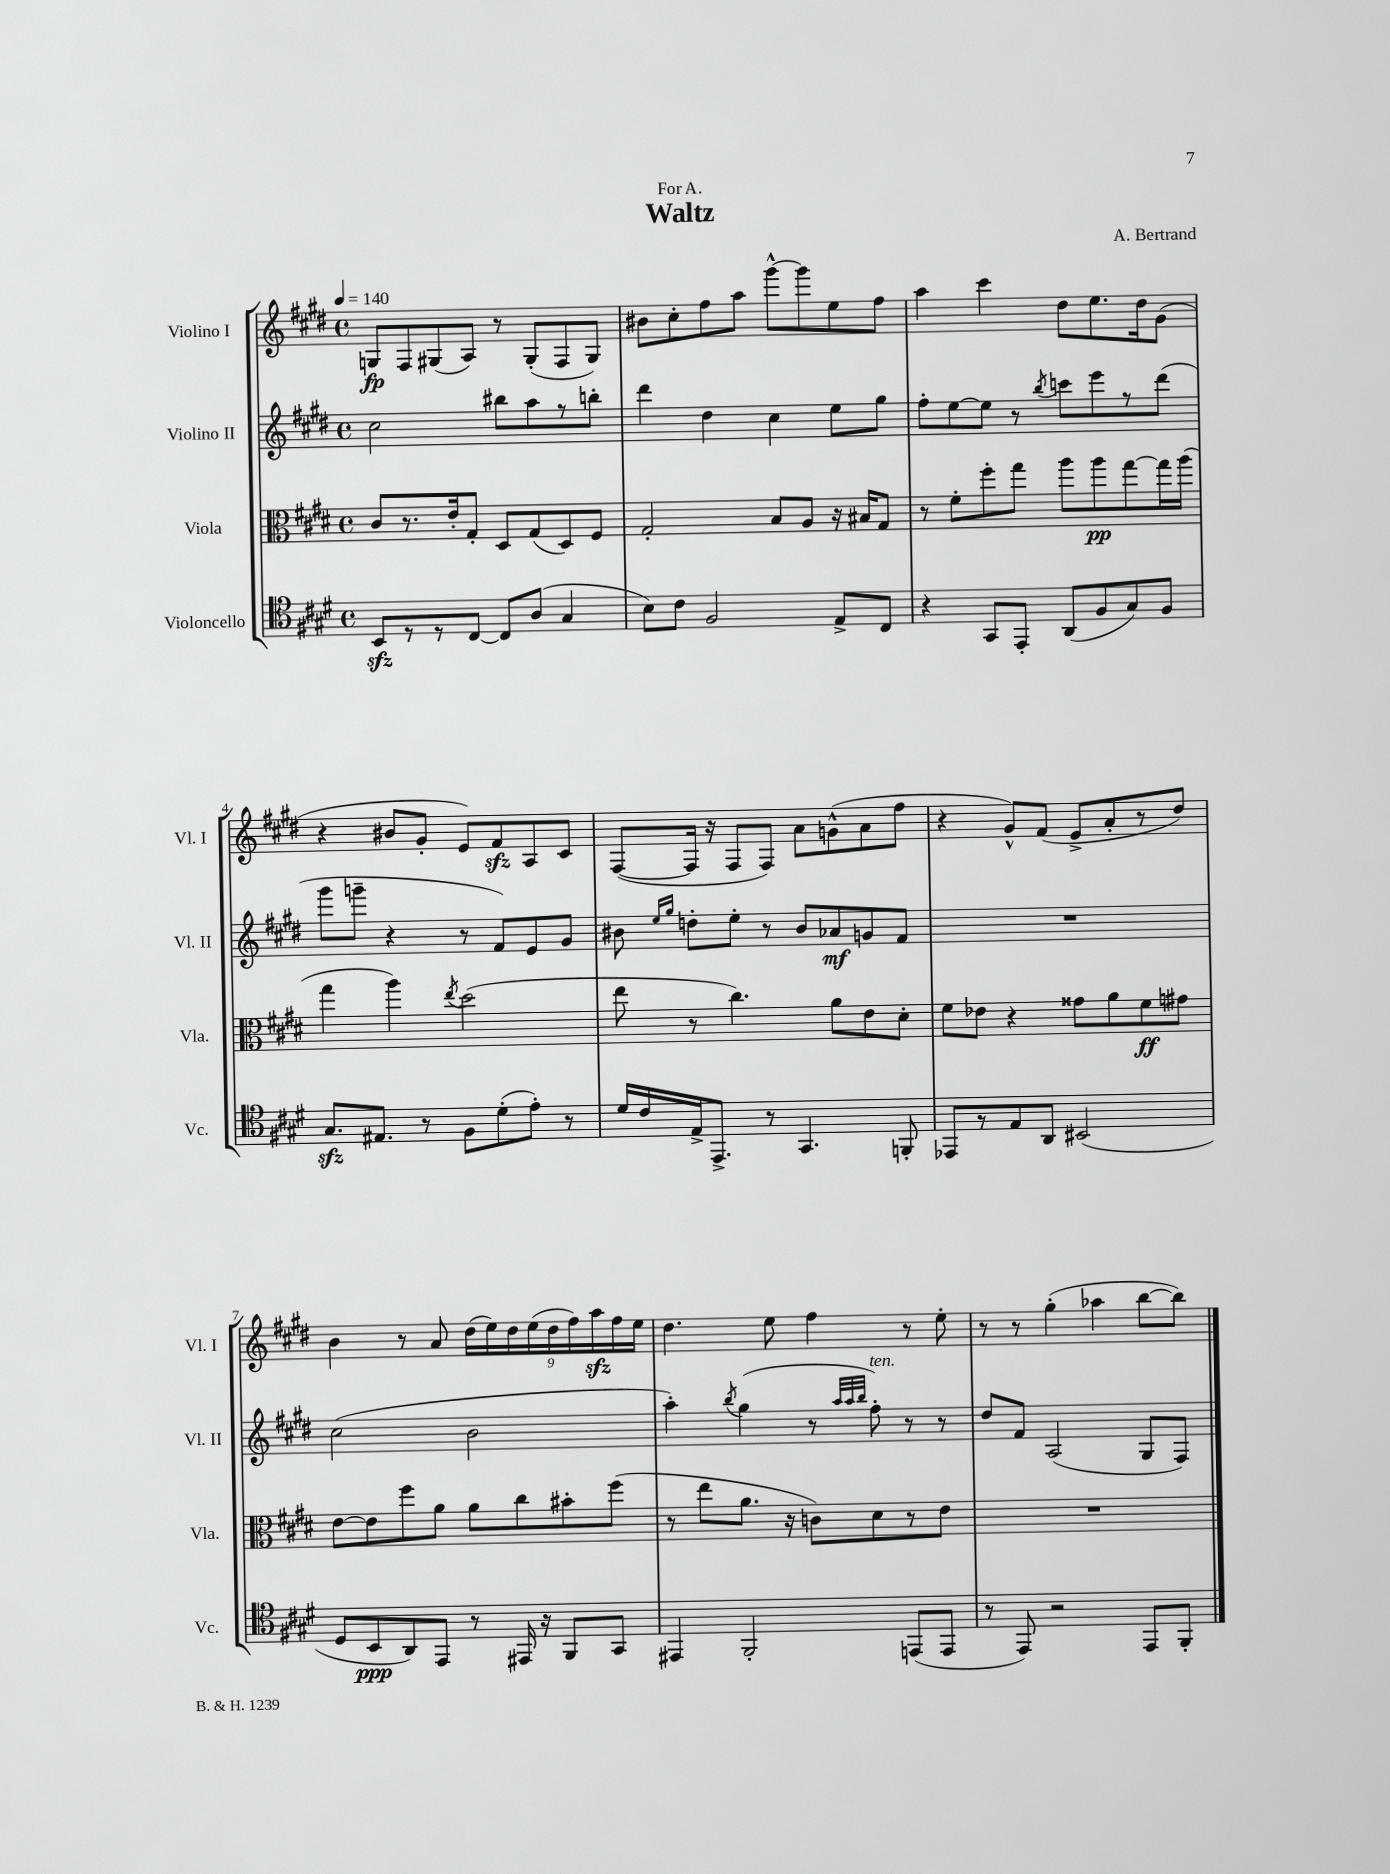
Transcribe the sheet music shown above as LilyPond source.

\header { title = "Waltz" composer = "A. Bertrand" dedication = "For A." }
<<
\new StaffGroup <<
\new Staff = "s0" \with { instrumentName = "Violino I" shortInstrumentName = "Vl. I" } {
    \clef treble \key e \major \defaultTimeSignature \time 4/4 \tempo 4 = 140
    \autoBeamOff g8[\fp fis8 gis8( a8]) r8 gis8[-.( fis8 gis8]) |
    bis'8[ cis''8-. fis''8 a''8] gis'''8[~-^ gis'''8 e''8 fis''8] |
    a''4 cis'''4 dis''8[ e''8. dis''16 gis'8]( |
    r4 bis'8[ gis'8]-. e'8[) fis'8\sfz a8 cis'8] |
    fis8[~( fis16] r16 fis8[ fis8]) a'8[ g'8-^( a'8 fis''8] |
    r4 gis'8[-^) fis'8]( e'8[-> a'8-. r8 dis''8]) |
    b'4 r8 a'8 \tuplet 9/8 { dis''16[( e''16) dis''16 e''16( dis''16 fis''16) a''16\sfz fis''16 e''16] } |
    dis''4. e''8 fis''4 r8 e''8-. |
    r8 r8 gis''4-.( aes''4 b''8[~ b''8]) \bar "|." |
}
\new Staff = "s1" \with { instrumentName = "Violino II" shortInstrumentName = "Vl. II" } {
    \clef treble \key e \major \defaultTimeSignature \time 4/4
    \autoBeamOff cis''2 bis''8[ a''8 r8 b''8]-. |
    dis'''4 dis''4 cis''4 e''8[ gis''8] |
    fis''8[-. e''8~ e''8] r8 \acciaccatura { b''8 } c'''8[ e'''8 r8 dis'''8]( |
    gis'''8[ g'''8]-- r4 r8 fis'8[) e'8 gis'8] |
    bis'8 \grace { e''16[ gis''16] } d''8[-. e''8]-. r8 bis'8[ aes'8\mf g'8 fis'8] |
    R1 |
    cis''2( b'2 |
    a''4-.) \acciaccatura { b''8 } gis''4( r8 \grace { a''32[ a''32 b''32] } fis''8-.^\markup { \italic "ten." }) r8 r8 |
    dis''8[ fis'8] a2( gis8[ fis8]) \bar "|." |
}
\new Staff = "s2" \with { instrumentName = "Viola" shortInstrumentName = "Vla." } {
    \clef alto \key e \major \defaultTimeSignature \time 4/4
    \autoBeamOff cis'8[ r8. e'16-. gis8]-. dis8[ gis8( dis8) fis8] |
    gis2-. b8[ a8] r16 bis16[ gis8] |
    r8 fis'8[-. fis''8-. gis''8] a''8[ a''8\pp gis''8~ gis''16 a''16]( |
    gis''4 a''4) \acciaccatura { e''8 } dis''2( |
    e''8 r8 cis''4.) a'8[ e'8 dis'8]-. |
    fis'8[ ees'8] r4 gisis'8[ a'8 fis'8\ff gis'8] |
    e'8[~ e'8 fis''8 a'8] a'8[ cis''8 bis'8-. fis''8]( |
    r8 e''8[ a'8.] r16 c'8[) dis'8 r8 e'8] |
    R1 \bar "|." |
}
\new Staff = "s3" \with { instrumentName = "Violoncello" shortInstrumentName = "Vc." } {
    \clef tenor \key e \major \defaultTimeSignature \time 4/4
    \autoBeamOff b,8[\sfz r8 r8 cis8]~ cis8[ a8]( gis4 |
    b8[) cis'8] fis2 e8[-> cis8] |
    r4 gis,8[ e,8]-. a,8[( fis8 gis8) fis8] |
    gis8.[\sfz eis8.] r8 fis8[ dis'8-.( e'8]-.) r8 |
    dis'16[ cis'16 e16-> e,8.]-> r8 gis,4. f,8-. |
    ees,8[ r8 e8 a,8] bis,2( |
    dis8[ b,8\ppp a,8) e,8] r8 eis,16 r16 fis,8[ gis,8] |
    eis,4 fis,2-. e,8[( e,8] |
    r8 e,8) r2 e,8[ fis,8]-. \bar "|." |
}
>>
>>
